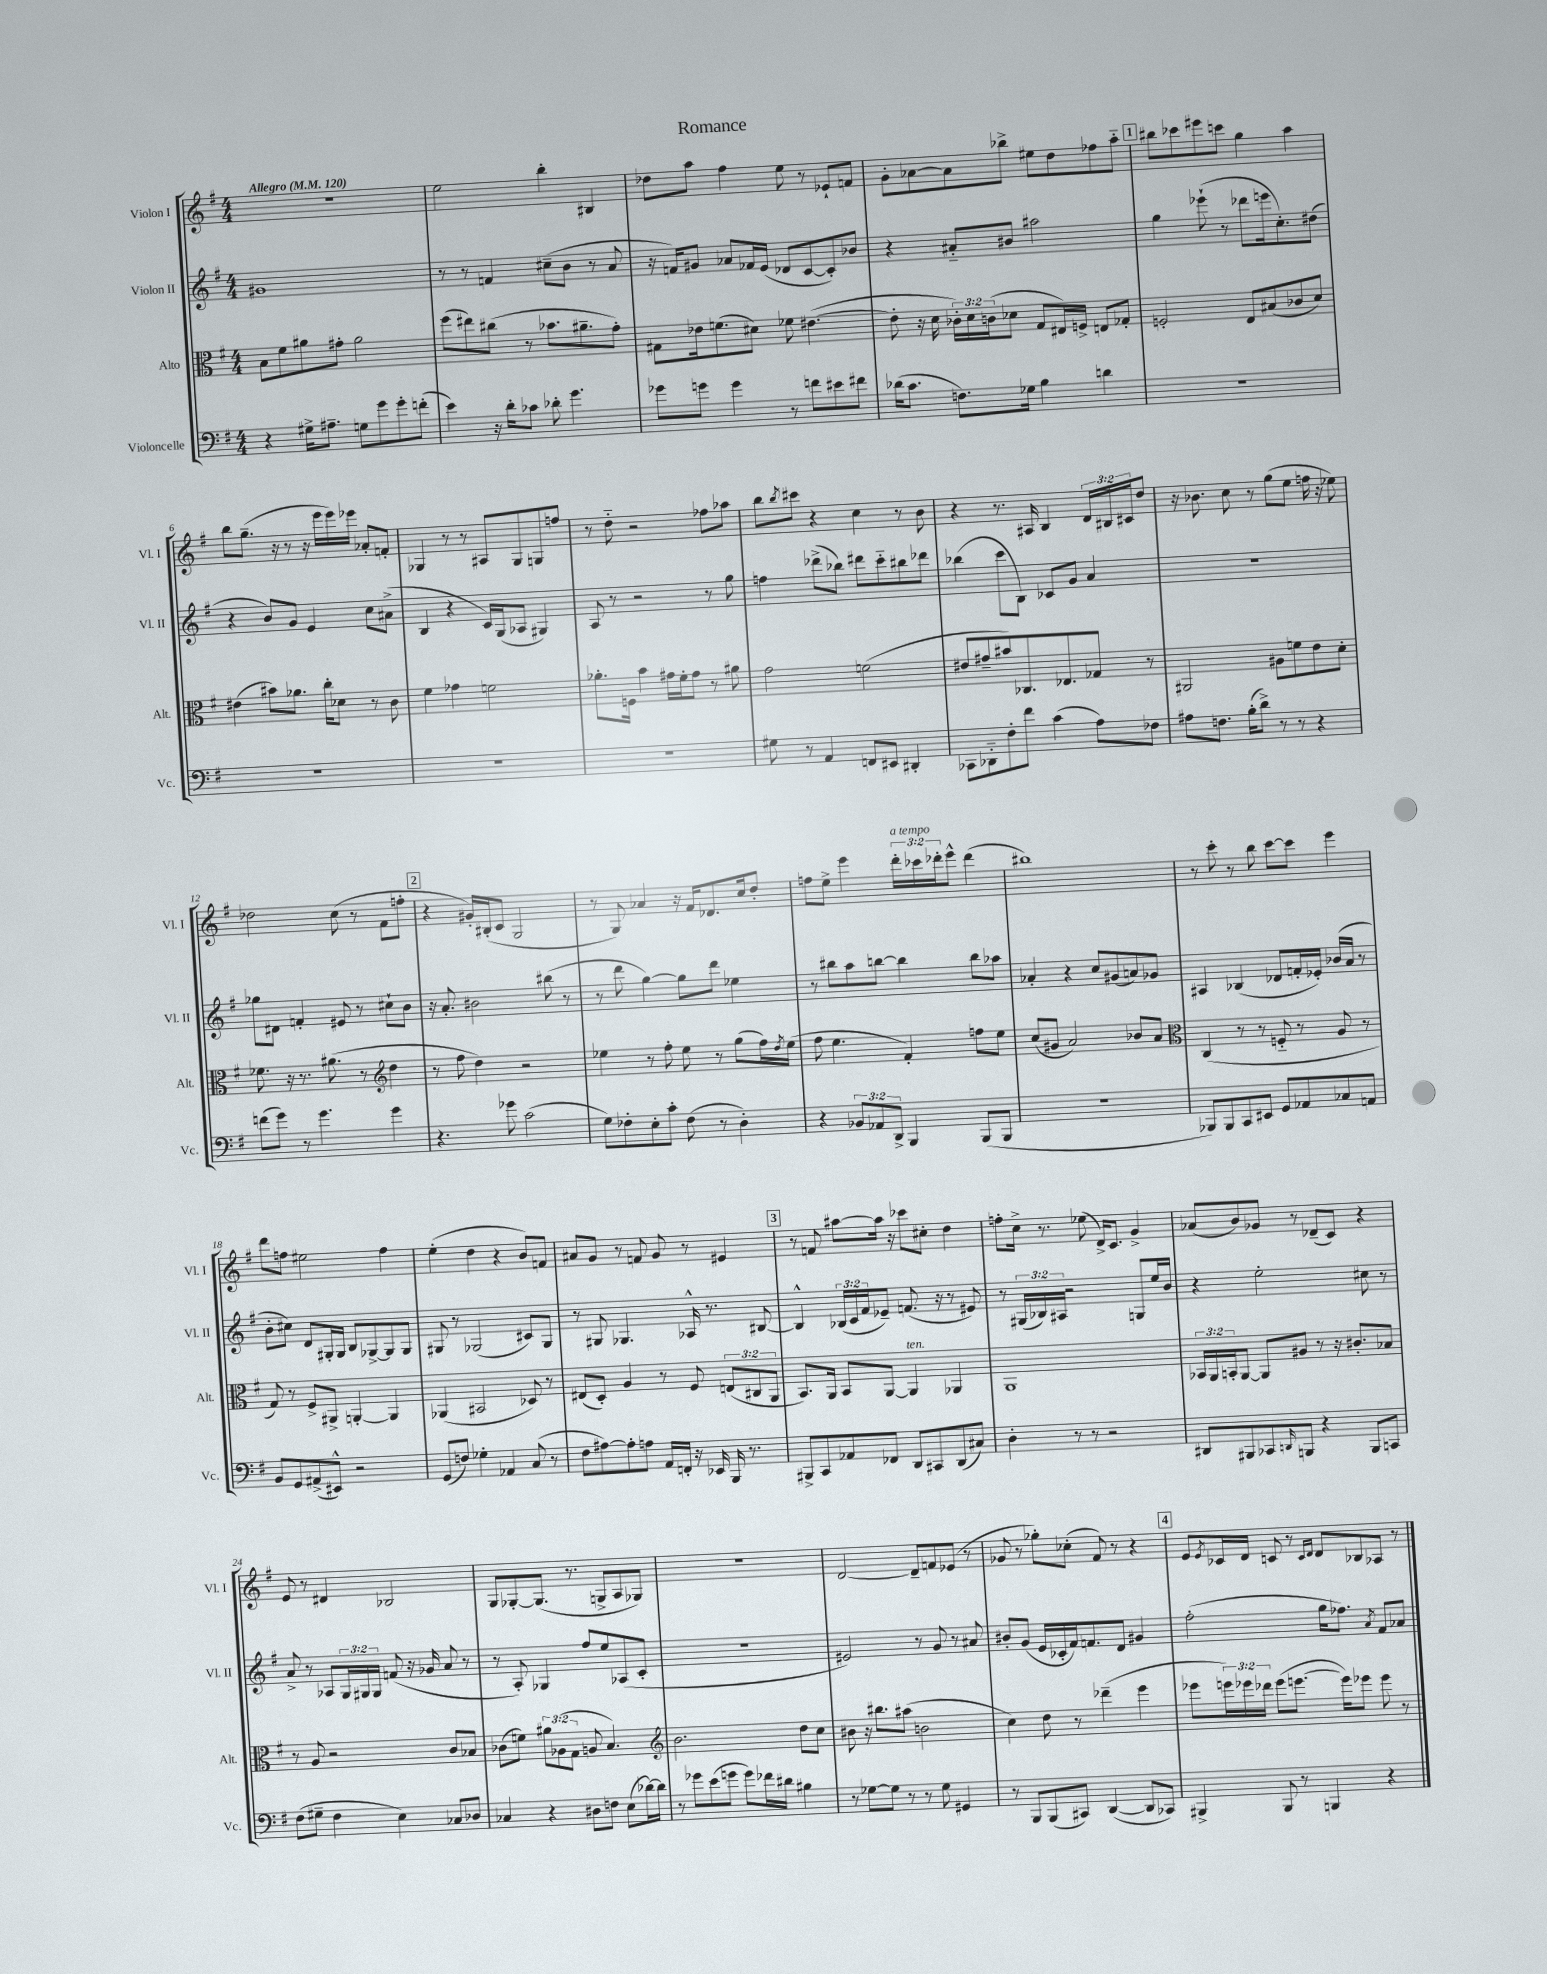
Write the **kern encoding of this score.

**kern	**kern	**kern	**kern
*part4	*part3	*part2	*part1
*staff4	*staff3	*staff2	*staff1
*I"Violoncelle	*I"Alto	*I"Violon II	*I"Violon I
*I'Vc.	*I'Alt.	*I'Vl. II	*I'Vl. I
*clefF4	*clefC3	*clefG2	*clefG2
*k[f#]	*k[f#]	*k[f#]	*k[f#]
*M4/4	*M4/4	*M4/4	*M4/4
*MM120	*MM120	*MM120	*MM120
=1	=1	=1	=1
!	!	!	!LO:TX:a:B:t=Allegro
4r	8B\L	1g#X	1r
.	8f#\	.	.
16G#X^\KL	8a#X\	.	.
8.A#X~\J	.	.	.
.	8g#X'\J	.	.
8Gn\L	2a#\	.	.
8g\	.	.	.
8g'\	.	.	.
(8fn'\J	.	.	.
=2	=2	=2	=2
4e\)	(8ff#\L	8r	2ee\
.	8ee#X\)	8r	.
16r	(8cc#X\J	4fn/	.
16d'\KL	.	.	.
8c-X\J	8r	.	.
8d-X'\	8.b-X\L	(8cc#X~\L	4bb'\
4.g\	.	8b\J	.
.	8.a#X~\	.	.
.	.	8r	4B#X/
.	8g'\J)	8a/	.
=3	=3	=3	=3
8g-X\L	8G#X\L	16r	8dd-X\L
.	.	16fn/KL)	.
8gn\J	16e-X\k	8g#X/J	8aa\J
.	(8.fn\	.	.
4g\	.	8a-X/L	4ff#\
.	8d#X\J)	16f-X/L	.
.	.	(16e/JJ	.
8r	8f-X\	8d-X/L	8ee\
8fn\L	([4.e#X\	[8c/	8r
8e#X\	.	8c'/])	8e-X`/L
8f#X\J	.	8b-X/J	8fn/J
=4	=4	=4	=4
(16d-X\KL	8e#'\]	4r	8g'\L
8.c\J	.	.	.
.	16r	.	[8a-X\
.	16d\	.	.
8.Fn\L)	24c-X'\LL)	8a#X/L	8a-\]
.	24d\	.	.
.	(24cn\J	.	.
.	8d-X\J	8b#X/J	8bb-X^\J
16G-X\Jk	.	.	.
4B\	8G/L	2aa#X\	8ee#X\L
.	16E#X/L)	.	8dd\
.	16Fn^/JJ	.	.
4dn\	8En/L	.	8ff-X\
.	8G-X'/J	.	8aa\J
!!LO:REH:place=s1:t=1
=5	=5	=5	=5
1r	2Fn'/	4gg\	8bb#X\L
.	.	.	8ccc-X\
.	.	(8eee-X`\	8eee#X\
.	.	8r	8cccn\J
.	8E/L	8ddd-X\L	4gg\
.	(8B#X/	16eeen\k	.
.	.	8.cc'\)	.
.	8c-X/	.	4aa\
.	8d/J)	(8dd#X\J	.
!!LO:LB:g=z
=6	=6	=6	=6
1r	(4e#X\	4r	8bb\L
.	.	.	(8.gg~\J
.	8b#X\L)	8b/L)	.
.	.	.	16r
.	8.a-X\J	8g/J	8r
.	.	4e/	16r
.	16cc'\KL	.	16eee\LL
.	8d-X\J	.	16eee\)
.	.	.	16eee-X\JJ
.	8r	8cc\L	8a-X'/L
.	8c\	(8a#X^\J	8fn'/J
=7	=7	=7	=7
1r	4f#\	4B/	4G-X/
.	4g-X\	4r	8r
.	.	.	8r
.	2fn\	16c/LL)	8A#X/L
.	.	(16G/J	.
.	.	8A-X/J	8G-/
.	.	4G#X/)	8Gn/
.	.	.	8ffn/J
=8	=8	=8	=8
1r	8.a-X'\L	8A/	8r
.	.	8r	8dd\
.	16Fn\Jk	.	.
.	4b\	2r	2r
.	16g#X\LL	.	.
.	16f#'\J	.	.
.	8g#\J	.	.
.	8r	8r	8ff-X\L
.	8a#X\	8gg\	8aa-X\J
=9	=9	=9	=9
8G#X\	2g\	4ffn\	8bb\L
.	.	.	8qbb/
8r	.	.	8ccc#X\J
4AA/	.	(8ddd-X^\L	4r
.	.	8bb-X\J)	.
8FFn/L	(2fn\	8ddd#X\L	4cc\
8EE#X/J	.	8ccc\	.
4DD#X'/	.	8bb#X\	8r
.	.	8ddd-X\J	8b\
=10	=10	=10	=10
8CC-X\L	8e#X/L	(4bb-X\	4r
8DD-X\	8g#X~/	.	.
8F#'\	8b#X/)	8ccc\L	8.r
8f#\J	8.C-X/	8B\J)	.
.	.	.	16A#X/
(4c\	.	8c-X/L	4B/
.	8.E-X/	.	.
.	.	8g/J	.
8A\L)	8G-X/J	4a/	24d/LL
.	.	.	24B#X/
.	.	.	24c#X/J
8F-X\J	8r	.	8dd/J
=11	=11	=11	=11
8A#X\L	2AA#X/	1r	16r
.	.	.	8.b-X\
8.Fn\J	.	.	.
.	.	.	8cc\
(16B'\KL	.	.	.
8d^\J)	.	.	8r
8r	8A#X\L	.	(8gg\L
8r	8fn\	.	8ee\J
4r	8e\	.	16ffn\
.	.	.	16r
.	8d'\J	.	8ee-X\)
!!LO:LB:g=z
=12	=12	=12	=12
(8fn\L	8.f-X\	8gg-X\L	2dd-X\
8g\J)	.	8d#X\J	.
.	16r	.	.
8r	8.r	4fn'/	.
4.g\	.	.	.
.	(8.a#X\	.	.
.	.	8e#X/	(8cc\
.	8r	8r	8r
*	*clefG2	*	*
4g\	4dd\	8cc#X`\L	8f#\L
.	.	8b\J	8ffn'\J
!!LO:REH:place=s1:t=2
=13	=13	=13	=13
4.r	8r	16r	4r
.	.	8.a'/	.
.	8ff#\	.	.
.	4dd\)	2b#X\	16g#X'/LL)
.	.	.	(16B#X'/J
8g-X\	.	.	8c/J
(2c\	2r	.	2G/
.	.	(8bb#X\	.
.	.	8r	.
=14	=14	=14	=14
8G\L)	4ee-X\	8r	8r
8F-X'\	.	8ddd\	8G/)
8E'\	8r	[4gg\)	4a-X/
8c'\J	8ff#'\	.	.
(8F-\	8ee-\	8gg\L]	16r
.	.	.	16f#/KL
8r	8r	8ddd\J	8.d-X/
4D'\)	(8gg\L	4ee-X\	.
.	.	.	16cc/k
.	16ff#\L)	.	8dd'/J
.	8qdd/	.	.
.	(16ee-\JJ	.	.
=15	=15	=15	=15
4r	8ff#\	8r	8ffn\L
.	4.ee\	8bb#X\L	8ee^\J
12BB-X/L	.	8aa\	4eee\
12AA-X/	.	.	.
.	.	[8bbn\J	.
12DD^/J	.	.	.
!	!	!	!LO:TX:a:i:t=a tempo
4BBB/	4f#'/)	4bb\]	24ddd'\LL
.	.	.	24ccc-X\
.	.	.	24ddd-X'\J
.	.	.	8eee^^\J
(8BBB/L	8ffn\L	8bb\L	(4ddd-\
8BBB/J	8ee\J	8aa-X\J	.
=16	=16	=16	=16
1r	(8cc/L	4a-X'/	1bb#X)
.	8g#X/J	.	.
.	2a/)	4r	.
.	.	8cc/L	.
.	.	(8g#X/	.
.	8b-X/L	8an/)	.
.	8a/J	8g-X/J	.
=17	=17	=17	=17
*	*clefC3	*	*
8BBB-X/L)	(4C/	4A#X/	8r
8BBB-/	.	.	8ccc'\
8CC/	8r	(4B-X/	8r
8EE#X/J	8r	.	8bb\
8GG/L	8Fn/	8d-X/L	[8ccc\L
8AA-X/	8r	16fn'/L	8ccc\J]
.	.	16e-X'/JJ)	.
8C-X/	8A/	(16b-X/LL	4eee\
.	.	16a/JJ	.
8AAn/J	8r	8r	.
!!LO:LB:g=z
=18	=18	=18	=18
8BB/L	8G/)	8b'\L	8ddd\L
8GG/	8r	8cc#X\J)	8ffn\J
(8AA#X^/	8F#^/L	8d/L	2ee#X\
8EE#X^^/J)	8AA#X^/J	16G#X'/L	.
.	.	16G#/JJ	.
2r	[4AAn'/	8B/L	.
.	.	[8G-X^/	.
.	4AA/]	8G-/]	4ff\
.	.	8G-/J	.
=19	=19	=19	=19
(8GG/L	(4AA-X/	8G#X/	(4ee'\
8Fn/J)	.	8r	.
4G-X'\	2BB#X/	(2G-X/	4dd\
4AA-X/	.	.	4r
(8C/	8D-X/)	8c#X/L)	8b/L)
8r	8r	8G-/J	8fn/J
=20	=20	=20	=20
8F#\L	(8E#X/L	8r	8a#X/L
[8A#X\)	8D'/J)	8G#X/	8g/J
8A#'\]	4A/	4.G-X/	8r
8An\J	.	.	8fn/
16AA/LL	8r	.	8g/
16FFn'/JJ	.	.	.
16r	8F#/	16A-X^^/	8r
16EE-X/	.	8.r	.
16BBB/	(12En/L	.	4e#X/
8.r	.	.	.
.	12C#X/	.	.
.	.	[8B#X/	.
.	12AA/J	.	.
!!LO:REH:place=s1:t=3
=21	=21	=21	=21
8BBB#X^/L	8.BB/L)	4B#^^/]	8r
8CC/	.	.	8fn/
.	16AA/Jk	.	.
8AA-X/	8BB/L	(24B-X/LL	[8aa#X\L
.	.	24c/	.
.	.	24f#/J	.
8FF-X/J	[8AA/J	8e-X~/J)	16aa#\Jk]
.	.	.	16r
!	!LO:TX:a:i:t=ten.	!	!
8DD/L	4AA/]	(8.fn/	8ccc-X\L
8CC#X/	.	.	8cc#X'\J
.	.	16r	.
(8DD/	4AA-X/	8r	4dd\
8C#X/J)	.	8e#X/)	.
=22	=22	=22	=22
4D'\	1AA	8r	8ffn'\L
.	.	(24G#X/LL	16cc^\Jk
.	.	24B-X/)	.
.	.	.	8.r
.	.	24A#X/JJ	.
8r	.	2r	.
8r	.	.	(8ee-X\
2r	.	.	16d^/KL)
.	.	.	8.c/J
.	.	8Gn/L	4g^/
.	.	16ee/L	.
.	.	16b/JJ	.
=23	=23	=23	=23
8DD#X/L	24BB-X/LL	4r	(8a-X/L
.	24AA/	.	.
.	24BBn'/J	.	.
8BBB#X/	[8AA/J	.	8b/)
8CC-X/	8AA/L]	2ee'\	8g-X/J
16qqDDn/	.	.	.
8BBBn/J	8A#X/J	.	8r
4r	8r	.	(8d-X~/L
.	16r	.	8c/J)
.	8.c#X'/L	.	.
8BBB/L	.	8cc#X\	4r
8CCn/J	8B-X/J	8r	.
!!LO:LB:g=z
=24	=24	=24	=24
(8F#\L	8r	8a^/	8e/
8G#X~\J	8A/	8r	8r
4F#\	2r	8A-X/L	4d#X/
.	.	24G/L	.
.	.	24G#X/	.
.	.	24G#/JJ	.
4E\)	.	(8fn/	2B-X/
.	.	16r	.
.	.	16g-X/	.
8C-X/L	8c/L	8a/	.
8D-X/J	8B-X/J	8r	.
=25	=25	=25	=25
4C-X/	(8c-X\L	8r	8G/L
.	8fn\J)	8A'/)	[8G-X'/
4r	12a#X\L	4G-X/	(8.G-/J]
.	(12A-X\	.	.
.	12G\J	.	.
.	.	.	8.r
8D#X\L	8An/	8ff#/L	.
8Fn\J	4.B/)	8ee/	8Gn^/L
(8E\L	.	(8A-X/	8A/
[16d-X\L)	.	8c'/J	8G-X/J)
16d-\JJ]	.	.	.
=26	=26	=26	=26
*	*clefG2	*	*
8r	2.b\	1r	1r
8g-X\L	.	.	.
(8e\	.	.	.
8gn\J	.	.	.
8g\L)	.	.	.
16f-X\L	.	.	.
16d#X\JJ	.	.	.
4B#X\	8dd\L	.	.
.	8cc\J	.	.
=27	=27	=27	=27
8r	8b#X\	2e#X/)	[2d/
[8G-X\L	16r	.	.
.	8.bb#X\L	.	.
8G-\J]	.	.	.
8r	(8aa#X\J	.	.
8r	2bn\	8r	8d~/L]
8G-\	.	8g/	8fn/
4GG#X/	.	8r	(8e-X/J
.	.	8a#X/	8r
=28	=28	=28	=28
8r	4cc\)	8b#X'/L	8g-X/
8BBB/L	.	(8g/J	8r
(8BBB/	8dd\	16e/LL	8gg-X'\L)
.	.	16c-X'/	.
8CC#X/J)	8r	16f#/J)	(8cc-X'\J
.	.	8.fn/	.
([4DD/	(4ddd-X~\	.	8f#/)
.	.	8d/J	8r
8DD/L]	4eee\	4g#X/	4r
8CC-X/J)	.	.	.
!!LO:REH:place=s1:t=4
=29	=29	=29	=29
4BBB#X^/	8eee-X\L	(2ff#'\	8e/L
.	.	.	8qe/
.	24eeen\L)	.	16c-X/L
.	24eee-X\	.	.
.	.	.	16d/JJ
.	24ddd-X\JJ	.	.
8BBB#/	(8eee-\L	.	8cn/
8r	[8.eeen\J	.	8r
.	.	.	16qqc/LL
.	.	.	16qqd/JJ
4BBBn/	.	16gg\KL	8d/L
.	16eee\KL])	8.ff-X\J)	.
.	8eee-X\J	.	8B-X/
.	.	8qa/	.
4r	8eee-\	8f#/L	8A-X/J
.	8r	8a-X/J	8r
==	==	==	==
*-	*-	*-	*-
